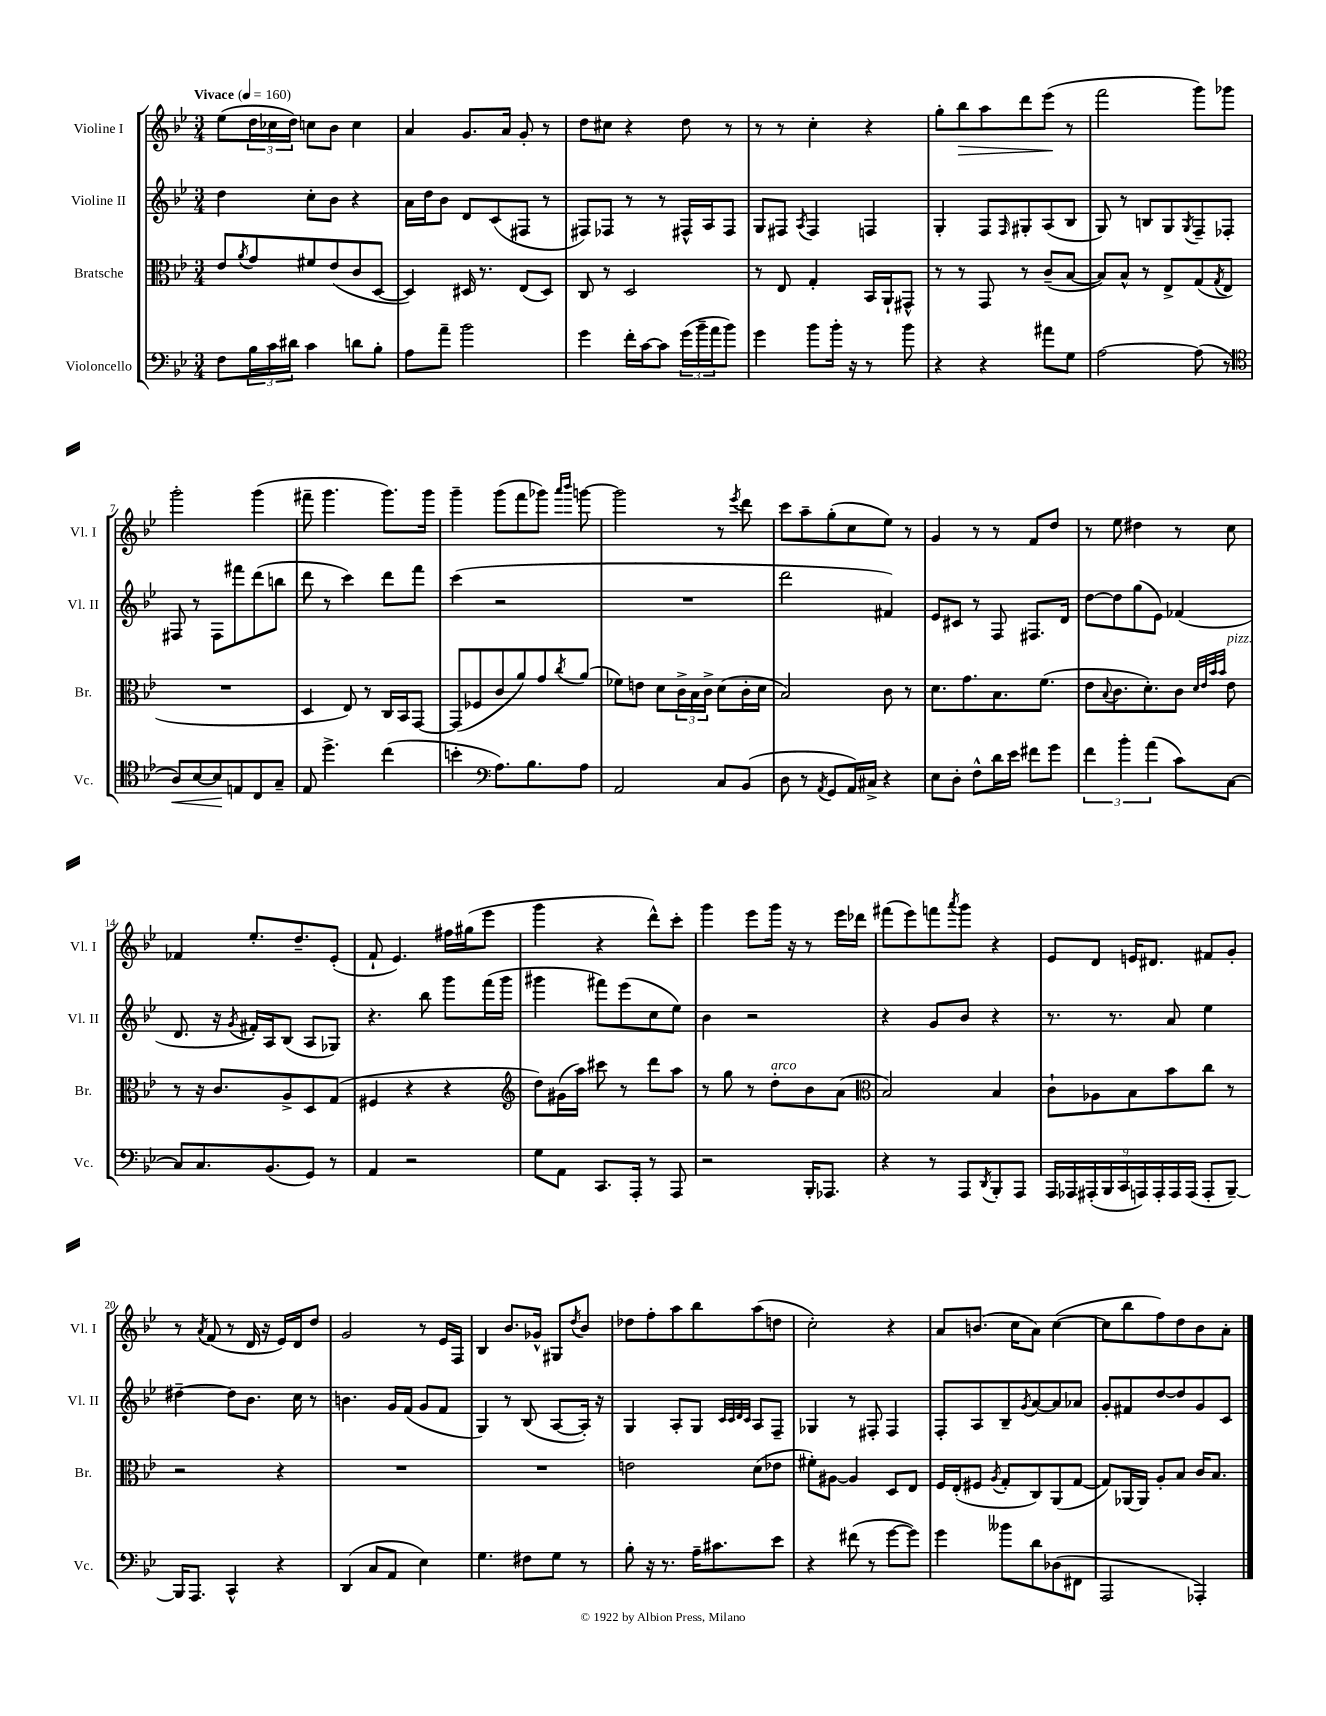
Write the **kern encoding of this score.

**kern	**dynam	**kern	**kern	**kern	**dynam
*part4	*part4	*part3	*part2	*part1	*part1
*staff4	*staff4	*staff3	*staff2	*staff1	*staff1
*I"Violoncello	*	*I"Bratsche	*I"Violine II	*I"Violine I	*
*I'Vc.	*	*I'Br.	*I'Vl. II	*I'Vl. I	*
*clefF4	*	*clefC3	*clefG2	*clefG2	*
*k[b-e-]	*	*k[b-e-]	*k[b-e-]	*k[b-e-]	*
*M3/4	*	*M3/4	*M3/4	*M3/4	*
*MM160	*	*MM160	*MM160	*MM160	*
=1	=1	=1	=1	=1	=1
!	!	!	!	!LO:TX:a:B:t=Vivace	!
8F\L	.	8e-/L	4dd\	(8ee-\L	.
.	.	8qa/	.	.	.
24B-\L	.	8g/	.	24dd\L	.
24c\	.	.	.	24cc-X\	.
24d#X\JJ	.	.	.	24dd\JJ)	.
4c\	.	8f#X/	8cc'\L	8ccn\L	.
.	.	(8e-/	8b-\J	8b-\J	.
8dn\L	.	8c/	4r	4cc\	.
8B-'\J	.	[8D/J	.	.	.
=2	=2	=2	=2	=2	=2
8A\L	.	4D/])	16a\LL	4a/	.
.	.	.	16dd\J	.	.
8a~\J	.	.	8b-\J	.	.
2b-\	.	16D#X/	8d/L	8.g/L	.
.	.	8.r	.	.	.
.	.	.	(8c/	.	.
.	.	.	.	16a/Jk	.
.	.	(8E-/L	8F#X/J	8g'/	.
.	.	8D#/J)	8r	8r	.
=3	=3	=3	=3	=3	=3
4g\	.	8C/	8F#X/L)	8dd\L	.
.	.	8r	8F-X/J	8cc#X\J	.
16f'\LL	.	2D/	8r	4r	.
[16c\J	.	.	.	.	.
8c\J]	.	.	8r	.	.
(24g\LL	.	.	16F#X^^/LL	8dd\	.
24b-~\	.	.	.	.	.
.	.	.	16A/J	.	.
24a\J	.	.	.	.	.
8b-\J)	.	.	8F#/J	8r	.
=4	=4	=4	=4	=4	=4
4g\	.	8r	8G/L	8r	.
.	.	8E-/	8F#X/J	8r	.
.	.	.	8qA/	.	.
8b-\L	.	4G'/	4F#/	4cc'\	.
16b-'\Jk	.	.	.	.	.
16r	.	.	.	.	.
8r	.	16BB-/LL	4Fn/	4r	.
.	.	16AA`/J	.	.	.
8b-\	.	8GG#X^^/J	.	.	.
=5	=5	=5	=5	=5	=5
4r	.	8r	4G'/	8gg'\L	.
!	!	!	!	!	!LO:HP:b
.	.	8r	.	8bb-\	>
4r	.	8GG/	8F/L	8aa\	.
.	.	.	16qqF/	.	.
.	.	8r	8G#X'/	8ddd\	.
8a#X\L	.	(8c~/L	(8A/	(8eee-\J	.
8G\J	.	[8B-/J	8B-/J	8r	]
=6	=6	=6	=6	=6	=6
[2A\	.	8B-/L])	8G/)	2fff\	.
.	.	8B-^^/J	8r	.	.
.	.	8r	8Bn/L	.	.
.	.	8E-^/L	8G/	.	.
.	.	.	8qG/	.	.
(8A\]	.	(8G/	8F~/	8ggg\L)	.
.	.	8qG/	.	.	.
8r	.	8E-/J	8F-X'/J	8ggg-X\J	.
!!LO:LB:g=z
=7	=7	=7	=7	=7	=7
*clefC4	*	*	*	*	*
!	!LO:HP:b	!	!	!	!
8A/L)	<	2.r	8F#X/	2ggg'\	.
[8B-/	.	.	8r	.	.
8B-/]	.	.	8F#\L	.	.
8En/	[	.	8fff#X\	.	.
8C/	.	.	(8ddd\	(4ggg\	.
8G~/J	.	.	8bbn\J	.	.
=8	=8	=8	=8	=8	=8
8E-/	.	4D/	8ddd\	8fff#X~\	.
4.dd^\	.	.	8r	4.ggg\	.
.	.	8E-/)	4ccc\)	.	.
.	.	8r	.	.	.
(4cc\	.	16C/LL	8ddd\L	8.ggg\L)	.
.	.	16BB-/J	.	.	.
.	.	[8GG/J	8fff\J	.	.
.	.	.	.	16ggg\Jk	.
=9	=9	=9	=9	=9	=9
4bn'\	.	(8GG/L]	(4ccc\	4ggg~\	.
.	.	8F-X/	.	.	.
*clefF4	*	*	*	*	*
8.A\L)	.	8c/	2r	(8ggg\L	.
.	.	8a/)	.	8fff\	.
8.B-\	.	.	.	.	.
.	.	8g/	.	8ggg-X\J)	.
.	.	.	.	16qqaaa/LL	.
.	.	8qcc/	.	16qqbbb-/JJ	.
8A\J	.	(8a/J	.	[8gggn\	.
=10	=10	=10	=10	=10	=10
2AA/	.	8f-X\L)	2.r	2ggg\]	.
.	.	8en\J	.	.	.
.	.	8d\L	.	.	.
.	.	24c^\L	.	.	.
.	.	24B-\	.	.	.
.	.	24c^\JJ	.	.	.
8C/L	.	(8d\L	.	8r	.
.	.	.	.	8qeee-/	.
(8BB-/J	.	16c'\L	.	8ddd\	.
.	.	16d\JJ	.	.	.
=11	=11	=11	=11	=11	=11
8D\	.	2B-/)	2ddd\	8ccc\L	.
8r	.	.	.	8aa~\	.
8qAA/	.	.	.	.	.
8GG/L	.	.	.	(8gg'\	.
16AA/L)	.	.	.	8cc\	.
16C#X^/JJ	.	.	.	.	.
4r	.	8c\	4f#X/)	8ee-\J)	.
.	.	8r	.	8r	.
=12	=12	=12	=12	=12	=12
8E-\L	.	8.d\L	8e-/L	4g/	.
8D'\J	.	.	8c#X/J	.	.
.	.	8.g\	.	.	.
8F^^\L	.	.	8r	8r	.
16d\L	.	8.B-\	8F/	8r	.
16e-\JJ	.	.	.	.	.
8f#X\L	.	.	8.F#X/L	8f/L	.
.	.	(8.f\J	.	.	.
8g\J	.	.	.	8dd/J	.
.	.	.	16d/Jk	.	.
=13	=13	=13	=13	=13	=13
6f\	.	8e-\L	[8dd\L	8r	.
.	.	8qqB-/	.	.	.
.	.	8.c\	8dd\]	8ee-\	.
6b-'\	.	.	.	.	.
.	.	.	(8gg\	4dd#X\	.
.	.	8.d'\)	.	.	.
(6a\	.	.	.	.	.
.	.	.	8e-\J)	.	.
8c\L)	.	8c\J	(4f-X/	8r	.
.	.	32qqd/LLL	.	.	.
.	.	32qqe-/	.	.	.
.	.	32qqb-/	.	.	.
.	.	32qqb-/JJJ	.	.	.
!	!	!LO:TX:a:i:t=pizz.	!	!	!
[8C\J	.	8e-\	.	8cc\	.
!!LO:LB:g=z
=14	=14	=14	=14	=14	=14
8C/L]	.	8r	8.d/	4f-X/	.
8.C/	.	16r	.	.	.
.	.	8.c/L	16r	.	.
.	.	.	8qg/	.	.
.	.	.	16f#X'/LL)	8.ee-'/L	.
(8.BB-/	.	.	16A/J	.	.
.	.	8A^/	(8B-/J	.	.
.	.	.	.	8.dd~/	.
8GG/J)	.	8D/	8A/L	.	.
8r	.	(8G/J	8G-X/J)	(8e-'/J	.
=15	=15	=15	=15	=15	=15
4AA/	.	4F#X/	4.r	8f`/	.
.	.	.	.	4.e-/)	.
2r	.	4r	.	.	.
.	.	.	8bb-\	.	.
.	.	4r	8ggg\L	16ff#X\LL	.
.	.	.	.	(16gg#X\J	.
.	.	.	(16fff\L	8eee-\J	.
.	.	.	16ggg\JJ	.	.
=16	=16	=16	=16	=16	=16
*	*	*clefG2	*	*	*
8G\L	.	8dd\L)	4ggg#X\	4ggg\	.
8AA\J	.	(16g#X\L	.	.	.
.	.	16aa\JJ)	.	.	.
8.CC/L	.	8ccc#X\	8fff#X\L)	4r	.
.	.	8r	(8eee-\	.	.
16AAA'/Jk	.	.	.	.	.
8r	.	8ddd\L	8cc\	8ddd^^\L)	.
8AAA/	.	8aa\J	8ee-\J)	8ccc'\J	.
=17	=17	=17	=17	=17	=17
2r	.	8r	4b-\	4ggg\	.
.	.	8gg\	.	.	.
.	.	8r	2r	8eee-\L	.
!	!	!LO:TX:a:i:t=arco	!	!	!
.	.	8dd'\L	.	16ggg\Jk	.
.	.	.	.	16r	.
16BBB-'/KL	.	8b-\	.	8r	.
8.AAA-X/J	.	.	.	.	.
.	.	(8a\J	.	16eee-\LL	.
.	.	.	.	16ddd-X\JJ	.
=18	=18	=18	=18	=18	=18
*	*	*clefC3	*	*	*
4r	.	2B-/)	4r	(8fff#X\L	.
.	.	.	.	8eee-\)	.
8r	.	.	8g/L	8fffn\	.
.	.	.	.	8qaaa/	.
8AAA/L	.	.	8b-/J	8ggg\J	.
8qDD/	.	.	.	.	.
8BBB-'/	.	4B-/	4r	4r	.
8AAA/J	.	.	.	.	.
=19	=19	=19	=19	=19	=19
18AAA/LL	.	8c`\L	8.r	8e-/L	.
18AAA-X/	.	.	.	.	.
(18AAA#X'/	.	.	.	.	.
.	.	8A-X\	.	8d/J	.
18BBB-/	.	.	.	.	.
.	.	.	8.r	.	.
18CC/	.	.	.	.	.
.	.	8B-\	.	16en/KL	.
18AAAn/)	.	.	.	.	.
.	.	.	.	8.d#X/J	.
18AAA'/	.	.	.	.	.
.	.	8b-\	8a/	.	.
18AAA/	.	.	.	.	.
(18AAA/JJ	.	.	.	.	.
8AAA'/L	.	8cc\J	4ee-\	8f#X/L	.
[8BBB-~/J)	.	8r	.	8g'/J	.
!!LO:LB:g=z
=20	=20	=20	=20	=20	=20
16BBB-/KL]	.	2r	[4dd#X~\	8r	.
8.AAA/J	.	.	.	.	.
.	.	.	.	8qa/	.
.	.	.	.	(8f/	.
4CC^^/	.	.	8dd#\L]	8r	.
.	.	.	8.b-\J	16d/	.
.	.	.	.	16r	.
4r	.	4r	.	16e-/LL)	.
.	.	.	16cc\	16d/J	.
.	.	.	8r	8dd/J	.
=21	=21	=21	=21	=21	=21
(4DD/	.	2.r	4.bn\	2g/	.
8C/L	.	.	.	.	.
8AA/J	.	.	16g/LL	.	.
.	.	.	(16f/JJ	.	.
4E-\)	.	.	8g/L	8r	.
.	.	.	8f/J	16e-/LL	.
.	.	.	.	16F/JJ	.
=22	=22	=22	=22	=22	=22
4.G\	.	2.r	4G/)	4B-/	.
.	.	.	8r	8.b-/L	.
8F#X\L	.	.	(8B-/	.	.
.	.	.	.	16g-X^^/Jk	.
8G\J	.	.	[8A/L	8G#X/L	.
.	.	.	.	8qdd/	.
8r	.	.	16A'/Jk])	8b-/J	.
.	.	.	16r	.	.
=23	=23	=23	=23	=23	=23
8B-'\	.	2en\	4G/	8dd-X\L	.
16r	.	.	.	8ff'\	.
8.r	.	.	.	.	.
.	.	.	8A'/L	8aa\	.
16A~\KL	.	.	8G/J	8bb-\	.
8.c#X\	.	.	.	.	.
.	.	.	32qqc/LLL	.	.
.	.	.	32qqc/	.	.
.	.	.	32qqd/	.	.
.	.	.	32qqc/JJJ	.	.
.	.	(8d\L	8A/L	(8aa\	.
8e-\J	.	8e-X\J	8F~/J	8ddn\J	.
=24	=24	=24	=24	=24	=24
4r	.	8f#X'\L)	4G-X/	2cc'\)	.
.	.	[8A#X\J	.	.	.
(8f#X\	.	4A#/]	8r	.	.
8r	.	.	8F#X'/	.	.
[8g\L	.	8D/L	4F#/	4r	.
8g\J])	.	8E-/J	.	.	.
=25	=25	=25	=25	=25	=25
4g\	.	16F/LL	8F'/L	8a/L	.
.	.	(16E-'/J	.	.	.
.	.	8F#X/J	8A/	(8.bn/J	.
.	.	8qA/	.	.	.
8b--X\L	.	8G'/L	8B-~/	.	.
.	.	.	.	16cc\KL	.
.	.	.	8qg/	.	.
8d\	.	8C/)	[8a/	8a\J)	.
(8D-X\	.	(8AA/	8a/]	([4cc\	.
8FF#X\J	.	[8G/J	8a-X/J	.	.
=26	=26	=26	=26	=26	=26
2AAA/	.	8G/L])	8g'/L	8cc\L]	.
.	.	[16AA-X/L	8f#X/	8bb-\	.
.	.	16AA-/JJ]	.	.	.
.	.	8A'/L	[8dd/	8ff\)	.
.	.	8B-/J	8dd/]	8dd\	.
4AAA-X'/)	.	16c/KL	8g/	8b-\	.
.	.	8.B-/J	.	.	.
.	.	.	8c/J	8a'\J	.
==	==	==	==	==	==
*-	*-	*-	*-	*-	*-
